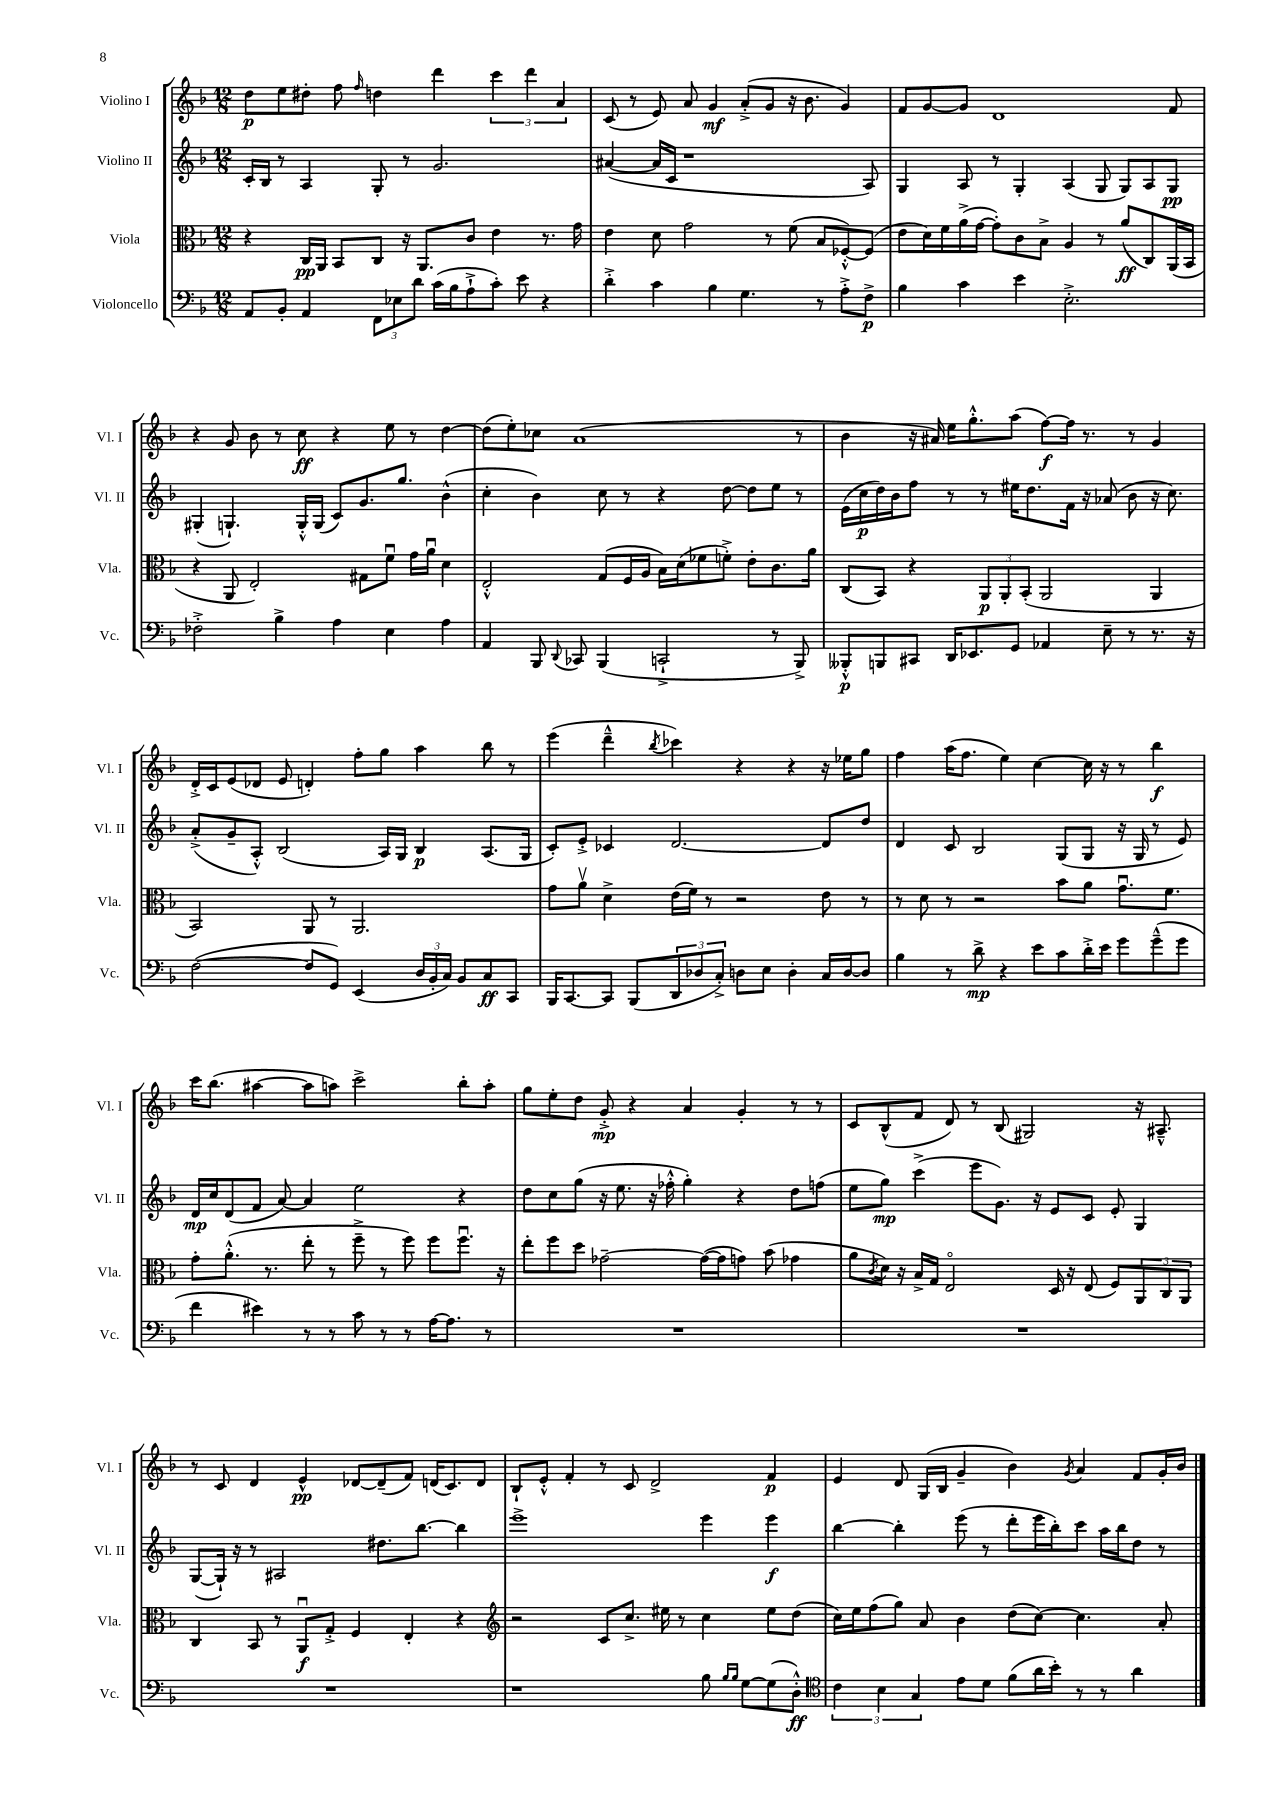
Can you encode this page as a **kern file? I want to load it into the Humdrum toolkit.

**kern	**kern	**kern	**kern
*staff4	*staff3	*staff2	*staff1
*clefF4	*clefC3	*clefG2	*clefG2
*k[b-]	*k[b-]	*k[b-]	*k[b-]
*M12/8	*M12/8	*M12/8	*M12/8
8AA	4r	16c'	8dd
.	.	16B-	.
8BB-'	.	8r	8ee
4AA	16C	4A	8dd#'
.	16AA	.	.
.	8BB-	.	8ff
.	.	.	16qqff
12FF	8C	8G'	4dd
12E-	.	.	.
.	16r	8r	.
12d	.	.	.
.	8.AA	.	.
(16c	.	2.g	4ddd
16B-	.	.	.
8A`^	8c	.	.
8c')	4e	.	6ccc
8e	.	.	.
.	.	.	6ddd
4r	8.r	.	.
.	.	.	6a
.	16g	.	.
=	=	=	=
4d'^	4e	([4a#	(8c
.	.	.	8r
4c	8d	16a#]	8e)
.	.	16c	.
.	2g	1r	8a
4B-	.	.	4g
4.G	.	.	(8a'^
.	8r	.	8g
.	(8f	.	16r
.	.	.	8.b-
8r	8B-	.	.
8A'^	[8F-'^^)	.	4g)
8F^	(8F-]	8A)	.
=	=	=	=
4B-	8e	4G	8f
.	16d)	.	[8g
.	16f	.	.
4c	(16a^	8A	8g]
.	[16g	.	.
.	8g'])	8r	1d
4e	8c	4G'	.
.	8B-^	.	.
2.E'^	4A	(4A	.
.	8r	8G	.
.	(8a	8G)	.
.	8C)	8A	.
.	(16AA	8G	8f
.	16BB-	.	.
=	=	=	=
2F-'^	4r	(4G#'	4r
.	8AA	4.G`)	8g
.	2E')	.	8b-
4B-^	.	.	8r
.	.	16G'^^	8cc
.	.	(16G	.
4A	.	8c)	4r
.	8G#	8.g	.
4E	8fu	.	8ee
.	.	8.gg	.
.	16g	.	8r
.	16au	.	.
4A	4d	(4b-^^	[4dd
=	=	=	=
4AA	2E'^^	4cc'	(8dd]
.	.	.	8ee')
8BBB-	.	4b-)	8cc-
8qqDD	.	.	.
8CC-	.	.	(1a
(4BBB-	(8G	8cc	.
.	16F	8r	.
.	16A	.	.
2CC`^	16B-)	4r	.
.	(16d	.	.
.	8f-	.	.
.	8f'^)	[8dd	.
.	8e'	8dd]	.
8r	8.c	8ee	.
8BBB-^)	.	8r	8r
.	16a	.	.
=	=	=	=
8BBB--'^^	(8C	(16e	4b-
.	.	16cc	.
8BBB	8BB-)	16dd)	.
.	.	16b-	.
8CC#	4r	8ff	16r
.	.	.	16a#)
16DD	.	8r	16ee
8.EE-	.	.	8.gg'^^
.	12AA	8r	.
.	12AA'	.	.
8GG	.	16ee#	(8aa
.	(12BB-'	.	.
.	.	8.dd	.
4AA-	2AA	.	[8ff)
.	.	16f	16ff]
.	.	16r	8.r
8E~	.	(8a-	.
8r	.	8b-	8r
8.r	4AA	16r	4g
.	.	8.cc)	.
16r	.	.	.
=	=	=	=
([2F	2BB-)	(8a'^	16d'^
.	.	.	16c
.	.	8g~	(8e
.	.	8A'^^)	8d-
.	.	(2B-	8e
8F]	8AA	.	4d')
8GG)	8r	.	.
(4EE	2.AA	.	8ff'
.	.	16A)	8gg
.	.	16G	.
24D	.	4B-	4aa
24BB-'	.	.	.
24C)	.	.	.
8BB-	.	.	.
8C	.	(8.A	8bb-
8CC	.	.	8r
.	.	16G	.
=	=	=	=
16BBB-	8g	8c')	(4eee
[8.CC	.	.	.
.	8av	8e'^	.
8CC]	4d^	4c-	4ddd~^^
(8BBB-	.	.	.
.	.	.	8qbb-
12DD	(16e	[2.d	4ccc-)
.	16f)	.	.
12D-	.	.	.
.	8r	.	.
12C'^)	.	.	.
8D	2r	.	4r
8E	.	.	.
4D'	.	.	4r
16C	8e	8d]	16r
[16D	.	.	16ee-
8D]	8r	8dd	8gg
=	=	=	=
4B-	8r	4d	4ff
.	8d	.	.
8r	8r	8c	(16aa
.	.	.	8.ff
8d^	2r	2B-	.
4r	.	.	4ee)
8e	.	.	[4cc
8c	8b-	(8G	.
16d'^	8a	8G	16cc]
16e	.	.	16r
8g	8.gu	16r	8r
.	.	16G	.
(8g~^^	.	8r	4bb-
.	8.f	.	.
8g	.	8e)	.
=	=	=	=
4f	8g'	16d	16ccc
.	.	16cc	(8.bb-
.	(8.a'^^	(8d	.
4e#)	.	8f	[4aa#
.	8.r	.	.
.	.	[8a)	.
8r	8ee'	4a]	8aa#]
8r	8r	.	8aa)
8c	8ff~^	2ee	2ccc^
8r	8r	.	.
8r	8ff)	.	.
[16A	8ff	.	.
8.A]	.	.	.
.	8.ffu	4r	8bb-'
8r	.	.	8aa'
.	16r	.	.
=	=	=	=
1.r	8ee'	8dd	8gg
.	8ff	8cc	8ee'
.	8dd	(8gg	8dd
.	[2g-~	16r	8g'^
.	.	8.ee	.
.	.	.	4r
.	.	16r	.
.	.	16ff-'^^	.
.	.	4gg')	4a
.	(16g-_	.	.
.	16g-]	.	.
.	8g)	4r	4g'
.	(8b-	.	.
.	4g-	8dd	8r
.	.	(8ff	8r
=	=	=	=
1.r	8a	8ee	8c
.	8qc	.	.
.	16d)	8gg)	(8B-^^
.	16r	.	.
.	16B-^	(4ccc^	8f
.	16G	.	.
.	2Eo	.	8d)
.	.	8eee	8r
.	.	8.g)	(8B-
.	.	.	2G#)
.	.	16r	.
.	16D	8e	.
.	16r	.	.
.	(8E	8c	.
.	8F)	8e'	.
.	12AA	4G	16r
.	.	.	8.A#~^^
.	12C	.	.
.	12AA	.	.
=	=	=	=
1.r	4C	([8G	8r
.	.	16G`])	8c
.	.	16r	.
.	8BB-	8r	4d
.	8r	2A#	.
.	8AAu	.	4e^^
.	8G'^	.	.
.	4F	.	[8d-
.	.	8.dd#	(8d-~]
.	4E'	.	8f)
.	.	[8.bb-	.
.	.	.	(16d
.	.	.	8.c)
.	4r	4bb-]	.
.	.	.	8d
=	=	=	=
*	*clefG2	*	*
1r	2r	1eee^	8B-`
.	.	.	8e'^^
.	.	.	4f'
.	8c	.	8r
.	8.cc^	.	8c
.	.	.	2d^
.	16ee#	.	.
.	8r	.	.
8B-	4cc	4eee	.
16qqB-	.	.	.
16qqB-	.	.	.
[8G	.	.	.
(8G]	8ee#	4eee	4f
8D'^^)	(8dd	.	.
=	=	=	=
*clefC4	*	*	*
6c	16cc)	[4bb-	4e
.	16ee	.	.
.	(8ff	.	.
6B-	.	.	.
.	8gg)	4bb-']	8d
6G	.	.	.
.	8a	.	(16G
.	.	.	16B-
8e	4b-	(8eee	4g~
8d	.	8r	.
(8f	(8dd	8ddd'	4b-)
16a	[8cc)	16eee	.
16b-')	.	16bb-')	.
.	.	.	8qg
8r	4.cc]	8ccc	4a
8r	.	16aa	.
.	.	16bb-	.
4a	.	8dd	8f
.	8a'	8r	16g'
.	.	.	16b-
==	==	==	==
*-	*-	*-	*-
